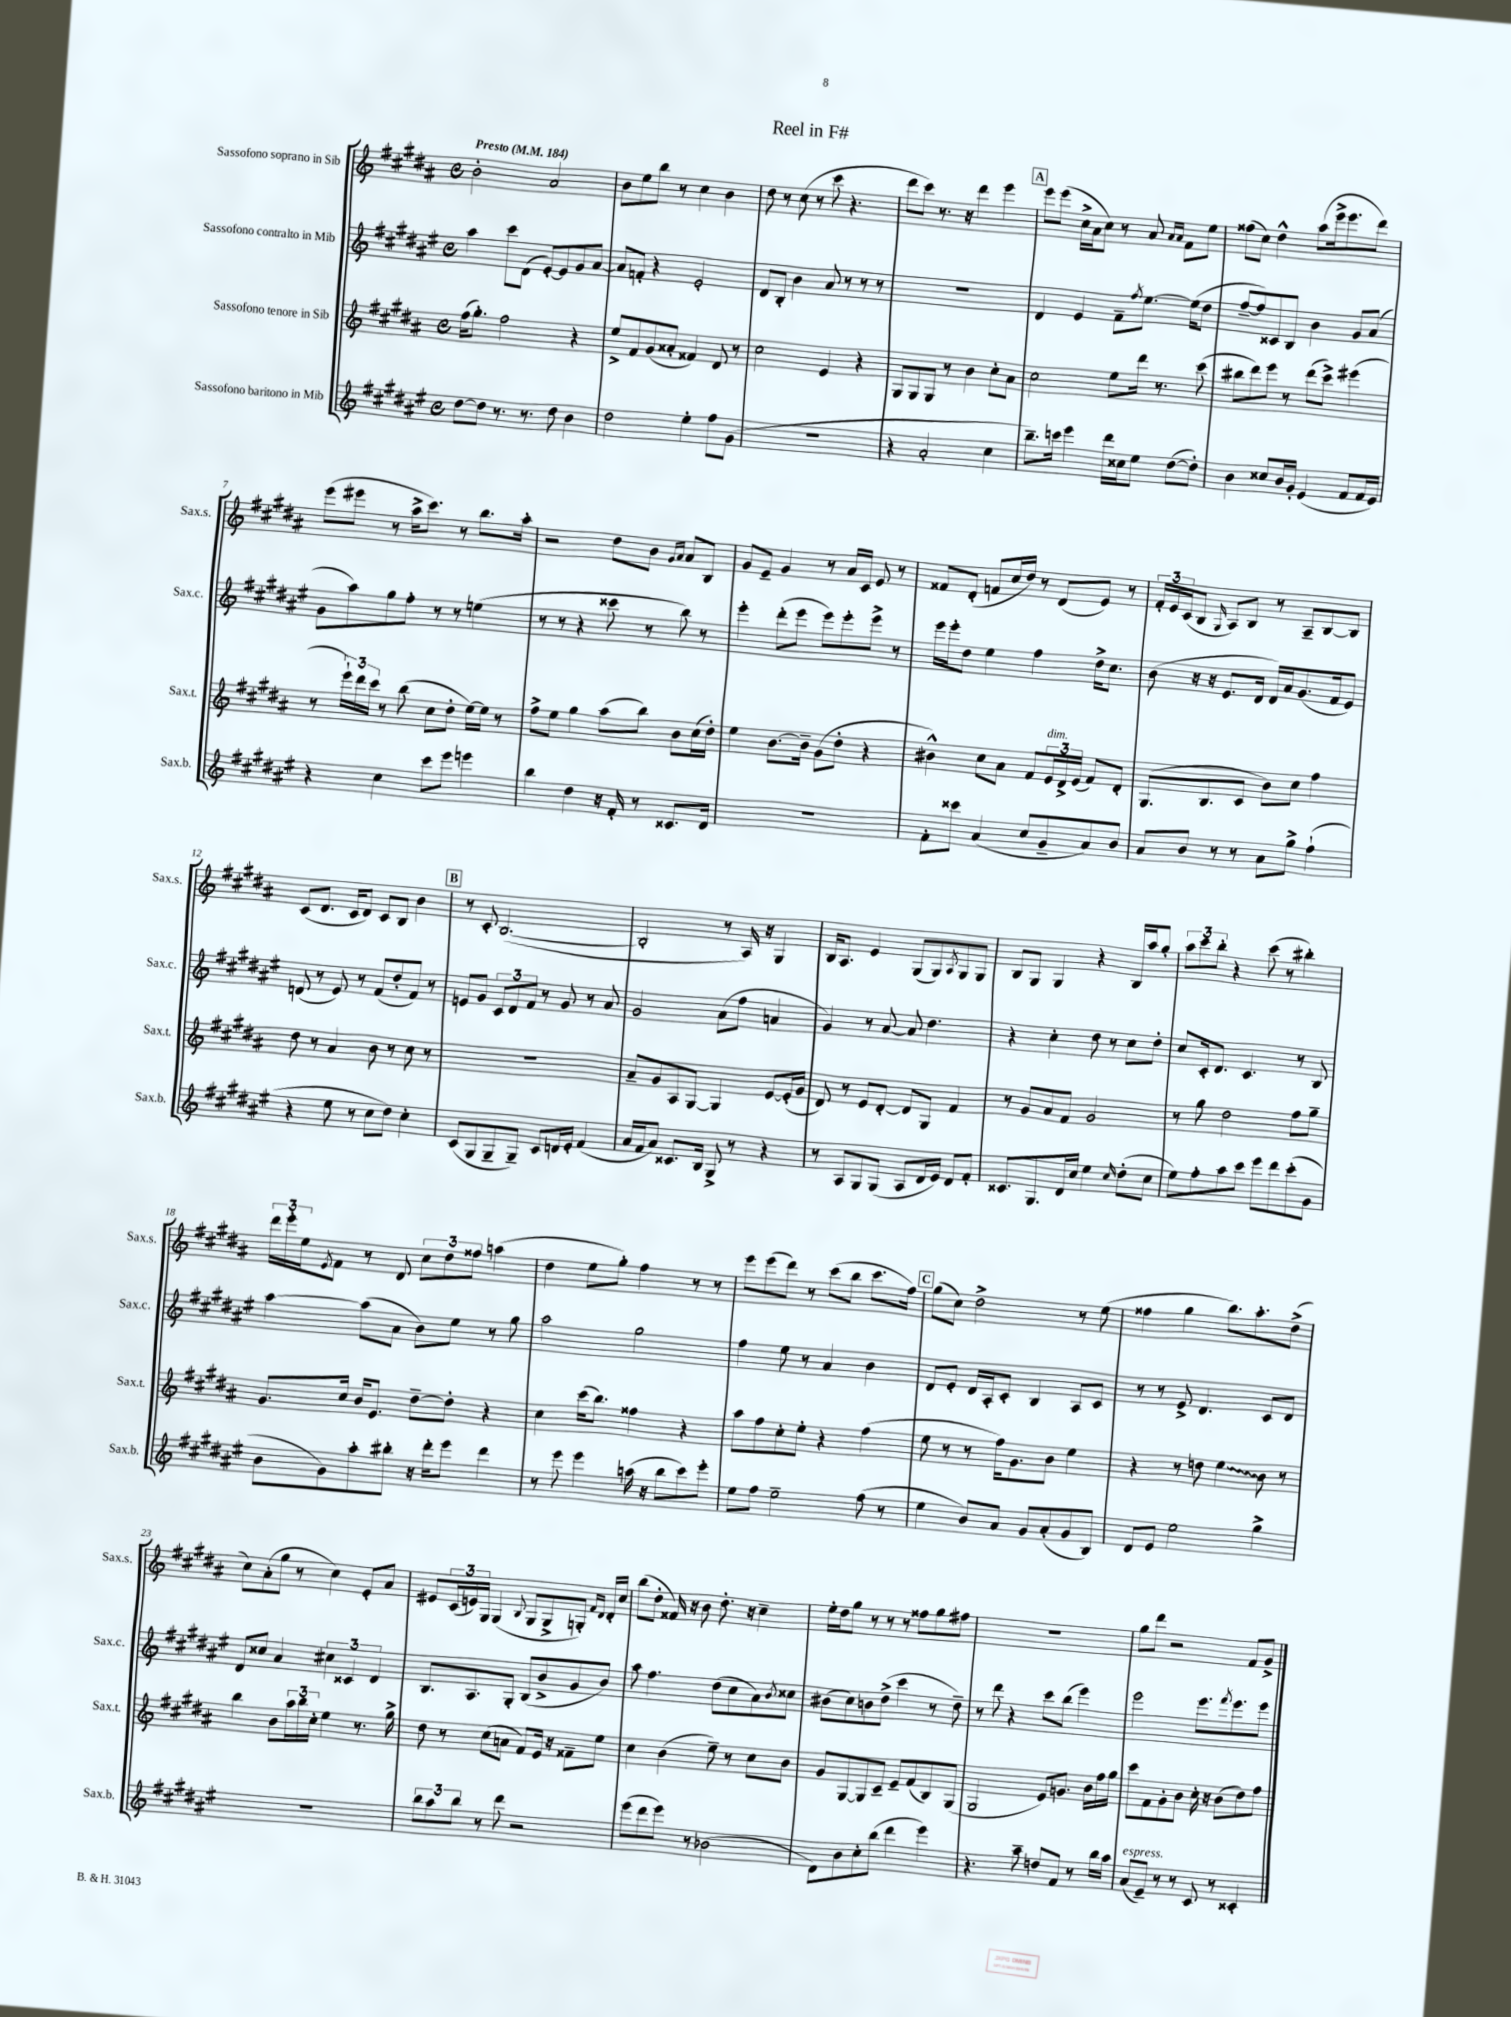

**kern	**kern	**kern	**kern
*staff4	*staff3	*staff2	*staff1
*clefG2	*clefG2	*clefG2	*clefG2
*k[f#c#g#d#a#e#]	*k[f#c#g#d#a#]	*k[f#c#g#d#a#e#]	*k[f#c#g#d#a#]
*M4/4	*M4/4	*M4/4	*M4/4
*met(c)	*met(c)	*met(c)	*met(c)
*MM184	*MM184	*MM184	*MM184
[8dd#	(16ff#	4aa#	2b'
.	8.gg#')	.	.
8dd#]	.	.	.
8.r	2ff#	8ccc#	.
.	.	(8d#	.
8.r	.	.	.
.	.	[8e#')	2a#
8dd#	.	8e#]	.
4b	4r	8g#	.
.	.	[8a#	.
=	=	=	=
2dd#	8ee^	8a#]	8b
.	8f#	8f'	8ee
.	(8g#	4r	8bb
.	8a##'	.	8r
4ee#'	4f##)	2e#'	4cc#
8ff#	8d#	.	4b
(8g#	8r	.	.
=	=	=	=
1r	2cc#	8d#	8dd#
.	.	8B'	8r
.	.	4b	(8cc#
.	.	.	8r
.	4e	8a#	8ccc#
.	.	8r	4.r
.	4r	8r	.
.	.	8r	.
=	=	=	=
4r	8G#	1r	8ddd#
.	8G#	.	8ccc#)
2a#'	8G#	.	8.r
.	8r	.	.
.	.	.	16r
.	4b	.	4ddd#
4cc#	8cc#'	.	4eee
.	8a#	.	.
=	=	=	=
8.bb~)	2cc#	4d#	8eee
.	.	.	(8eee
16ccc	.	.	.
4eee#	.	4e#	16cc#^
.	.	.	16a#
.	.	.	8cc#)
16ddd#	8ee	8f#~	8r
16cc##	.	.	.
.	.	8qff#	.
8ee#	16ddd#	[8.ee#	8a#
.	8.r	.	.
.	.	.	16qqa#
.	.	.	16qqa#
([8dd#	.	.	8f#
.	.	(16ee#]	.
8dd#'])	(8ccc#	8dd#	8ee
=	=	=	=
4b	8bb#	[8ff#~	(8ff##
.	8ddd#)	8ff#])	8cc#)
8cc##	8eee	8c##	4dd#^^
16b	8r	8B	.
16g#'	.	.	.
(4e#	(8ddd#	4b	(8aa#
.	8ccc#^)	.	16eee^
.	.	.	8.eee
8f#	(4eee#	8g#	.
16f#	.	(8a#	8ddd#)
16e#)	.	.	.
=	=	=	=
4r	8r	8g#	(8eee
.	24eee`)	8aa#)	8eee#
.	24ddd#	.	.
.	24ccc#	.	.
4cc#	8r	8gg#	8r
.	(8bb	8ff#'	16aa#^
.	.	.	8.ccc#)
8ccc#	8cc#	8r	.
8eee#	8dd#'	8r	8r
4eee	[16ee)	(4ee	8.bb
.	16ee]	.	.
.	8r	.	.
.	.	.	16aa#'
=	=	=	=
4bb	8ff#^	8r	2r
.	8ee	8r	.
4dd#	4gg#	4r	.
16r	(8aa#	8ccc##	8dd#
16f#'	.	.	.
8r	8bb)	8r	8b
.	.	.	16qqg#
.	.	.	16qqa#
8.c##	8b	8bb)	8a#
.	(16cc#	8r	8B
16d#	16dd#')	.	.
=	=	=	=
1r	4ee	4eee#'	8g#
.	.	.	8e~
.	[8.b	(8ddd#'	4g#
.	.	8eee#	.
.	16b~]	.	.
.	(8g#	8eee#)	8r
.	8dd#'	8eee#'	16a#
.	.	.	16c#
.	4r	8eee#^	8e
.	.	8r	8r
=	=	=	=
8f#'	4b#^^)	16eee#	8f##
.	.	16eee#'	.
8ccc##	.	8dd#	(8d#'
(4a#	8cc#	4ee#	8f
.	8a#	.	16cc#
.	.	.	16dd#)
8cc#	8f#	4ff#	8r
8g#~	24e	.	(8d#
.	24d#^	.	.
.	(24e	.	.
8a#)	8f#)	16dd#^	8e)
.	.	8.cc#	.
8b	8d#'	.	8r
=	=	=	=
8a#	(8.G#	(8b	24f#'
.	.	.	24e
.	.	.	(24c#
8b	.	16r	8B
.	8.B	16r	.
.	.	.	16qqG#
8r	.	8.e#	8A#)
8r	8c#	.	8B
.	.	16d#	.
8a#	8b)	16d#)	8r
.	.	16a#	.
8gg#^	8cc#	(8.g#	8A#~
(4ff#`	4ff#	.	[8B
.	.	16f#	.
.	.	8e#)	8B]
=	=	=	=
4r	8dd#	(8d	(8c#
.	8r	8r	8.d#
8ee#	4a#	8e#)	.
.	.	.	16c#
8r	.	8r	8d#)
8cc#	8b	(8f#	8c#
8dd#)	8r	8dd#'	8B
4cc#'	8cc#	8f#)	4b
.	8r	8r	.
=	=	=	=
(8c#	1r	8e	8r
8G#	.	8g#	8c#'
8G#~	.	12c#	([2.B
.	.	12d#	.
8G#~)	.	.	.
.	.	12f#	.
8c#	.	8r	.
16d	.	8g#	.
16e#'	.	.	.
(4f#	.	8r	.
.	.	8a#	.
=	=	=	=
16a#	8a#~	2g#	2B']
16f#	.	.	.
8a#)	8g#	.	.
8.c##	8A#	.	.
.	[8G#	.	.
16B	.	.	.
8G#^	4G#]	(8a#	8r
8r	.	8ff#	16A#)
.	.	.	16r
4r	[8e	4a	4G#
.	(16e']	.	.
.	16g#	.	.
=	=	=	=
8r	8d#)	4g#)	16B
.	.	.	8.A#
8A#	8r	.	.
8G#	8e	8r	4e
(8G#	[8d#'	[8a#	.
8A#	8d#]	8a#]	(8G#
16d#	8G#	4.dd#	8G#)
16e#)	.	.	.
.	.	.	8qA#
8d#	4f#	.	8G#
8f#'	.	.	8G#
=	=	=	=
8.c##	8r	4r	8B
.	8g#	.	8G#
8.G#	.	.	.
.	8a#	4cc#'	4G#
16d#	8f#	.	.
16cc#	.	.	.
4ee#	2g#	8dd#	4r
.	.	8r	.
16qqcc#	.	.	.
(8dd#'	.	8cc#	16B
.	.	.	16aa#
8cc#	.	8dd#'	8gg#'
=	=	=	=
8ee#)	8r	8cc#	12aa#
.	.	.	12ccc#
8ff#'	8gg#	16c#'	.
.	.	.	12bb'
.	.	8.d#	.
8aa#	2dd#	.	4r
8ccc#	.	4.c#	.
8eee#	.	.	(8ccc#
8ddd#	.	.	8r
(8ccc#'	8ff#	8r	4bb#')
8g#	8gg#~	8B	.
=	=	=	=
8b	8.g#	[4aa#	24ddd#
.	.	.	24eee'
.	.	.	24ee
.	.	.	8qe
8g#)	.	.	8f#
.	16cc#	.	.
8aa#'	16b	(8aa#]	8r
.	8.e	.	.
8bb#'	.	8a#	8d#
16r	[8dd#~	8b)	12cc#
16ddd#'	.	.	.
.	.	.	12dd#
8eee#	8dd#']	8ee#	.
.	.	.	12ff##
4ddd#	4r	8r	(4aa
.	.	8gg#	.
=	=	=	=
8r	4cc#	2aa#	4dd#
8eee#	.	.	.
4eee#	(16ccc#	.	8ee
.	8.bb)	.	.
.	.	.	8gg#')
(16aa	4ff##	2gg#	4ff#
16r	.	.	.
8bb	.	.	.
8ccc#)	4r	.	8r
8eee#'	.	.	8r
=	=	=	=
8ee#	8aa#	4ff#	8eee
8ff#	8ff#	.	(8eee
2ee#~	8cc#'	8ee#	8ddd#)
.	8ee'	8r	8r
.	4r	4a#	(8ccc#
.	.	.	8bb
(8ff#	(4ff#	4b	8.ccc#
8r	.	.	.
.	.	.	16ff#)
=	=	=	=
4ee#	8ee	8d#	(8gg#
.	8r	8e#'	8cc#)
8b)	8r	16d#	2dd#^
.	.	16A#'	.
8a#	16ff#)	8c#'	.
.	8.g#	.	.
8g#	.	4B	.
(8a#'	8b	.	.
8g#	4ee	8A#	8r
8B)	.	8c#	(8ee
=	=	=	=
8d#	4r	8r	4ff##
8e#	.	8r	.
2ee#	8r	8e#^	4gg#
.	8dd	4.d#	.
.	4ee	.	8.bb)
.	.	.	8.aa#'
4gg#^	8b	8c#	.
.	8r	8d#	(8dd#^
=	=	=	=
1r	4bb	8d#	8cc#)
.	.	8cc##	(8a#'
.	8b	4a#	8gg#
.	24aa#	.	8r
.	24bb	.	.
.	24cc#'	.	.
.	4ee	6cc#	4cc#)
.	.	6c##	.
.	8.r	.	8e'
.	.	6d#	.
.	.	.	8a#
.	16gg#^	.	.
=	=	=	=
12bb	8dd#	8.B	8e#
12aa#	.	.	.
.	8r	.	(24c#
12bb	.	.	24e)
.	.	8.A#	.
.	.	.	24G#
8r	(8cc#	.	(4G#
8ddd#	8a	8G#'	.
.	.	.	8qqB
2r	8f#)	(8B	8G#
.	16e	8b^	8G#^
.	16r	.	.
.	8f##~	8g#	8G')
.	.	.	16qqf#
.	.	.	16qqd#
.	8ee	8b)	16d#'
.	.	.	16cc#
=	=	=	=
(8eee#	4cc#	8aa#	(8bb
8ddd#	.	4.ff#	8dd#'
8eee#)	(4b	.	16f##)
.	.	.	16r
8r	.	.	8b
(2b-	8ee~)	(8dd#	8.dd#'
.	8r	8cc#	.
.	.	.	16r
.	8cc#	8a#)	4cc#~
.	.	8qb	.
.	8b	8cc##	.
=	=	=	=
8d#)	8g#	(8b#	16ee'
.	.	.	16dd#
8b	[8G#	8cc#)	8gg#
8cc#'	8G#]	8b	8r
(8bb	8c#~	(8dd#^	8r
4ddd#	8e~	4ccc#	8r
.	(8f#	.	8ff##
4eee#)	8B)	8r	8gg#
.	(8G#	8dd#~)	8ff#
=	=	=	=
4.r	2G#	8r	1r
.	.	8ddd#	.
.	.	4r	.
8aa#~	.	.	.
8dd	8e)	8ccc#	.
8f#	8.g	(8bb	.
8r	.	4eee#)	.
.	16b	.	.
16bb	16ff#	.	.
16aa#	16gg#	.	.
=	=	=	=
(8a#	8ccc#	2eee#	8gg#
8e#~)	8f#	.	8ddd#
8r	8g#'	.	2r
8r	8b	.	.
8c#	16cc#'	8.eee#	.
.	16r	.	.
8r	(8b	.	.
.	.	8qfff#	.
.	.	8.eee#	.
4c##'	8dd#)	.	8f#
.	8ff#	8eee#	8g#^
==	==	==	==
*-	*-	*-	*-
